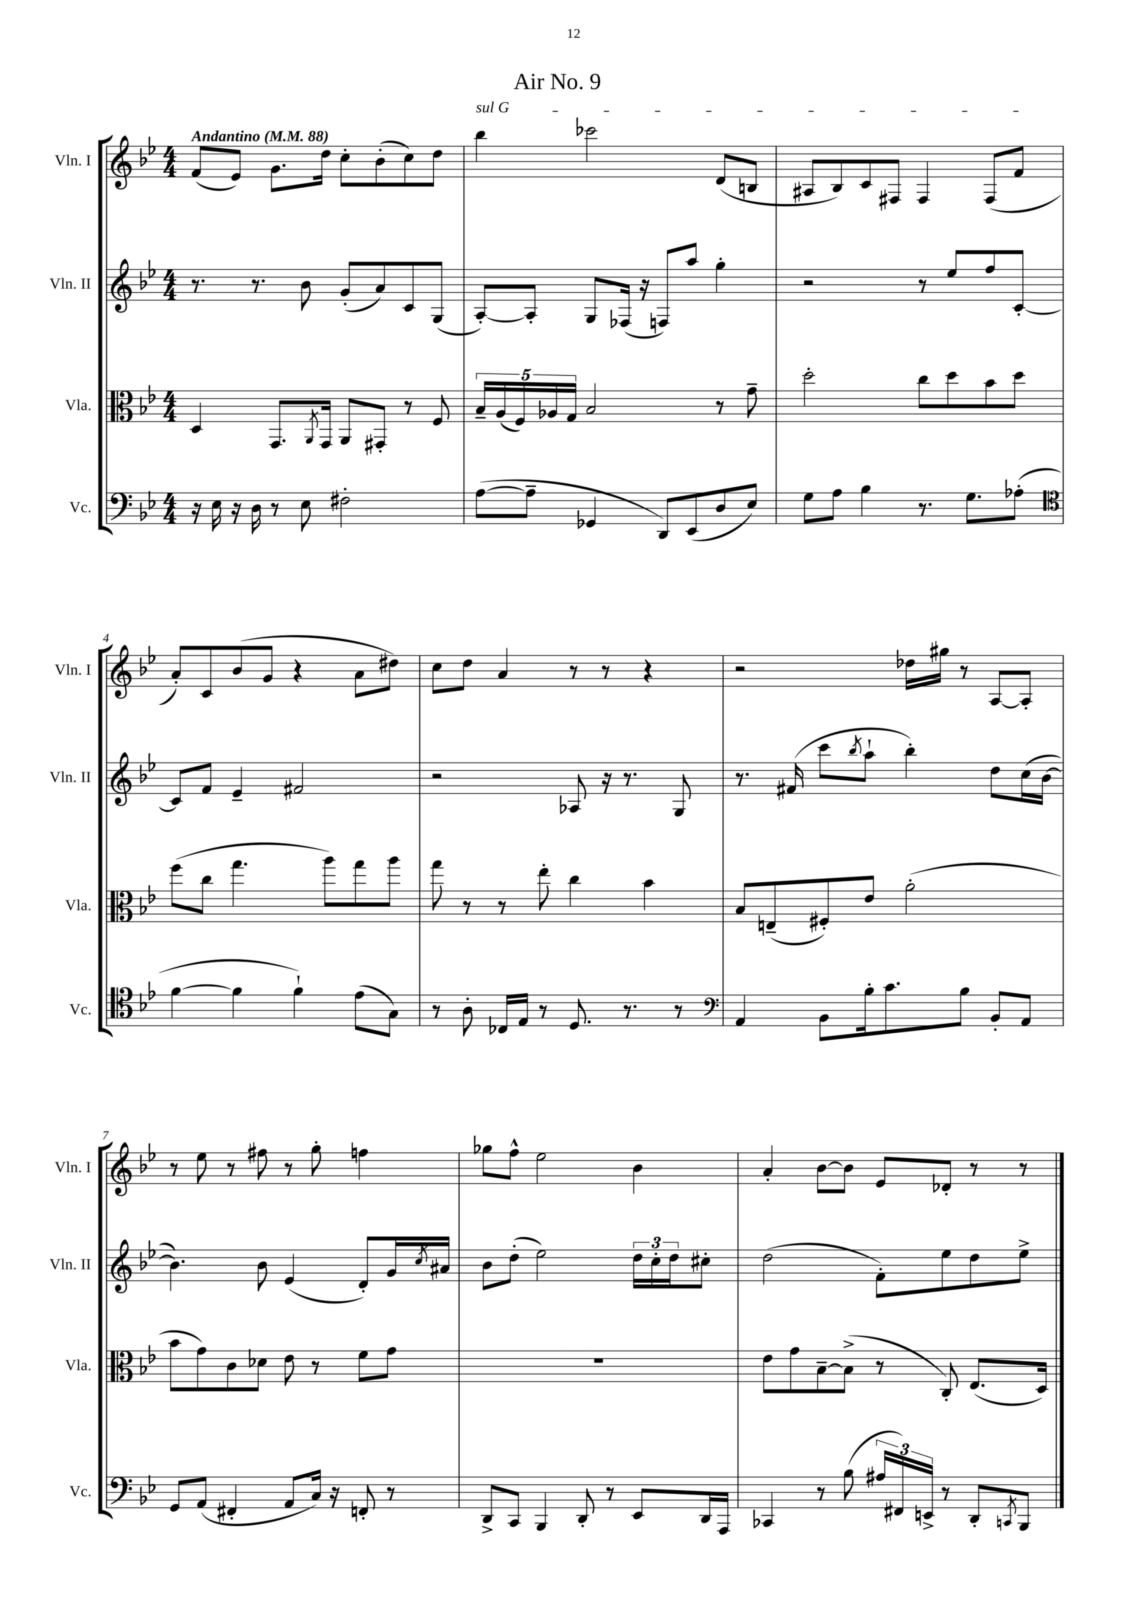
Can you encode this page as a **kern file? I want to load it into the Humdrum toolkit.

**kern	**kern	**kern	**kern
*staff4	*staff3	*staff2	*staff1
*clefF4	*clefC3	*clefG2	*clefG2
*k[b-e-]	*k[b-e-]	*k[b-e-]	*k[b-e-]
*M4/4	*M4/4	*M4/4	*M4/4
*MM88	*MM88	*MM88	*MM88
16r	4D/	8.r	(8f/L
16E-\	.	.	.
16r	.	.	8e-/J)
16D\	.	8.r	.
8r	8.GG/L	.	8.g\L
8E-\	.	8b-\	.
.	8qAA/	.	.
.	16GG/Jk	.	16dd\Jk
2F#'\	8AA/L	(8g'/L	8cc'\L
.	8GG#'/J	8a/)	(8b-'\
.	8r	8c/	8cc\)
.	8F/	(8G/J	8dd\J
=	=	=	=
([8A\L	20B-~/LL	[8A'/L)	4bb-\
.	(20A/	.	.
.	20F/)	.	.
8A~\]J	.	8A'/]J	.
.	20A-/	.	.
.	20G/JJ	.	.
4GG-/	2B-/	8G/L	2ccc-\
.	.	(16F-/Jk	.
.	.	16r	.
8DD/L)	.	8F/L)	.
(8EE-/	.	8aa/J	.
8D/	8r	4gg'\	(8d/L
8E-/J)	8g~\	.	8B/J
=	=	=	=
8G\L	2dd'\	2r	8A#/L
8A\J	.	.	8B-/)
4B-\	.	.	8c/
.	.	.	8F#/J
8.r	8cc\L	8r	4F#/
.	8dd\	8ee-/L	.
8.G\L	.	.	.
.	8b-\	8ff/	(8F#/L
(8A-'\J	8dd\J	[8c'/J	8f/J
=	=	=	=
*clefC4	*	*	*
[4f\	(8ff\L	8c/]L	8a'/L)
.	8cc\J	8f/J	8c/
4f\]	4.gg\	4e-~/	(8b-/
.	.	.	8g/J
4f`\)	.	2f#/	4r
.	8aa\L)	.	.
(8e-\L	8gg\	.	8a\L
8G\J)	8aa\J	.	8dd#\J)
=	=	=	=
8r	8gg\	2r	8cc\L
8A'\	8r	.	8dd\J
16C-/LL	8r	.	4a/
16E-/JJ	.	.	.
8r	8ee-'\	.	.
8.D/	4cc\	8A-/	8r
.	.	16r	8r
8.r	.	8.r	.
.	4b-\	.	4r
8r	.	8G/	.
=	=	=	=
*clefF4	*	*	*
4AA/	8B-/L	8.r	2r
.	(8E~/	.	.
.	.	(16f#/	.
8BB-\L	8F#'/)	8ccc\L	.
.	.	8qbb-/	.
16B-'\k	8e-/J	8aa`\J	.
8.c\	.	.	.
.	(2a'\	4bb-'\)	16dd-\LL
.	.	.	16gg#\JJ
8B-\J	.	.	8r
8BB-'/L	.	8dd\L	[8A/L
8AA/J	.	(16cc\L	8A'/]J
.	.	[16b-\JJ	.
=	=	=	=
8GG/L	8b-\L	4.b-\])	8r
(8AA/J	8g\)	.	8ee-\
4FF#'/	8c\	.	8r
.	8d-\J	8b-\	8ff#\
8AA/L	8e-\	(4e-/	8r
16C/Jk)	8r	.	8gg'\
16r	.	.	.
8FF'/	8f\L	8d'/L)	4ff\
8r	8g\J	16g/L	.
.	.	8qcc/	.
.	.	16a#/JJ	.
=	=	=	=
8DD^/L	1r	8b-\L	8gg-\L
8CC/J	.	(8dd'\J	8ff^^\J
4BBB-/	.	2ee-\)	2ee-\
8DD'/	.	.	.
8r	.	.	.
8EE-/L	.	24dd\LL	4b-\
.	.	24cc'\	.
.	.	24dd\J	.
16DD/L	.	8cc#'\J	.
16AAA/JJ	.	.	.
=	=	=	=
4CC-/	8e-\L	(2dd\	4a'/
.	8g\	.	.
8r	[8B-~\	.	[8b-\L
(8B-\	(8B-^\]J	.	8b-\]J
24A#/LL	8r	8f'\L)	8e-/L
24FF#/)	.	.	.
24EE^/JJ	.	.	.
8r	8C'/)	8ee-\	8d-'/J
8DD'/L	(8.E-/L	8dd\	8r
8qCC/	.	.	.
8BBB-/J	.	8ee-^\J	8r
.	16D/Jk)	.	.
==	==	==	==
*-	*-	*-	*-
